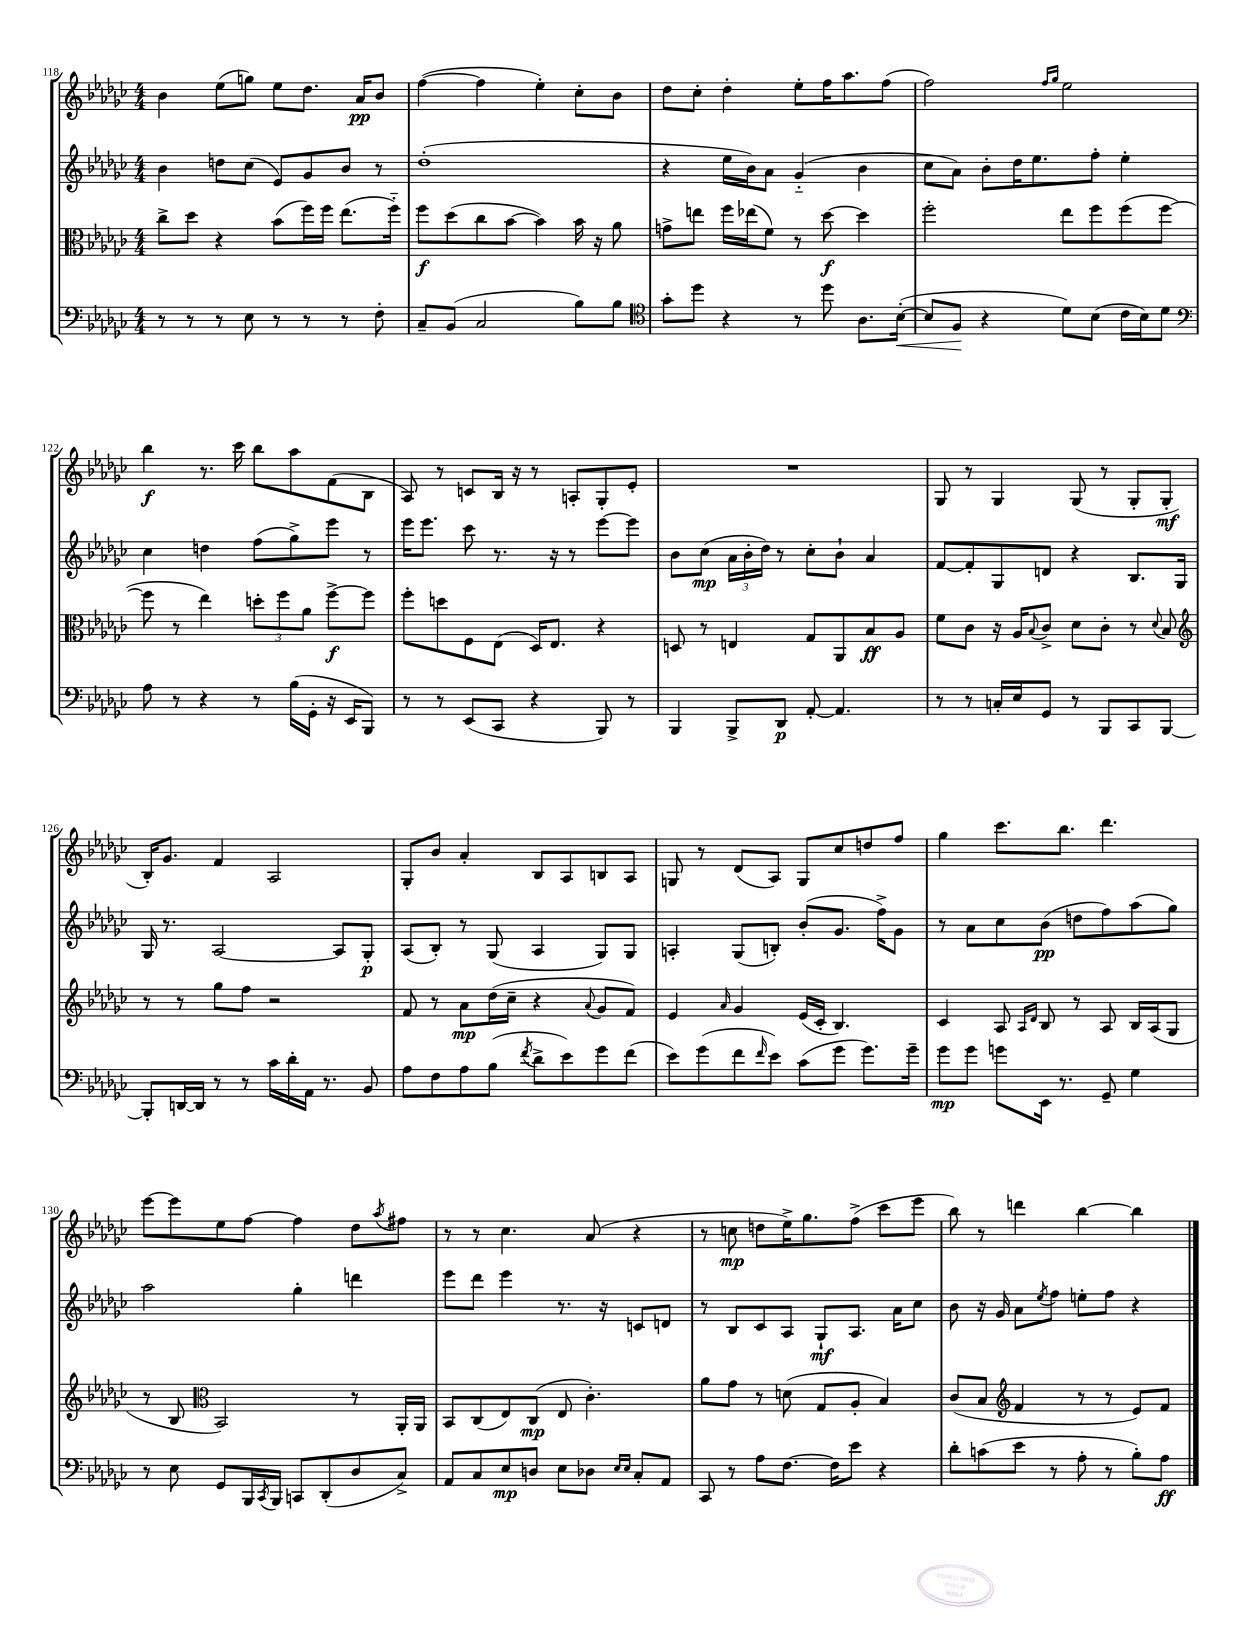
<<
\new StaffGroup <<
\new Staff = "s0" {
    \clef treble \key ges \major \numericTimeSignature \time 4/4
    bes'4 ees''8( g''8) ees''8 des''8. aes'16\pp bes'8 |
    f''4~( f''4 ees''4-.) ces''8-. bes'8 |
    des''8 ces''8-. des''4-. ees''8-. f''16 aes''8. f''8( |
    f''2) \grace { f''16 ges''16 } ees''2 |
    bes''4\f r8. ces'''16 bes''8 aes''8 f'8( bes8 |
    aes8) r8 c'8 bes16 r16 r8 a8-. ges8-. ees'8-. |
    R1 |
    ges8 r8 ges4 ges8( r8 ges8-. ges8-.\mf |
    bes16-.) ges'8. f'4 aes2 |
    ges8-. bes'8 aes'4-. bes8 aes8 b8 aes8 |
    g8 r8 des'8( aes8) g8 ces''8 d''8 f''8 |
    ges''4 ces'''8. bes''8. des'''4. |
    ees'''8~ ees'''8 ees''8 f''8~ f''4 des''8 \acciaccatura { aes''8 } fis''8 |
    r8 r8 ces''4. aes'8( r4 |
    r8 c''8\mp d''8 ees''16->) ges''8. f''8->( ces'''8 ees'''8 |
    bes''8) r8 d'''4 bes''4~ bes''4 \bar "|." |
}
\new Staff = "s1" {
    \clef treble \key ges \major \numericTimeSignature \time 4/4
    bes'4 d''8 ces''8( ees'8) ges'8 bes'8 r8 |
    des''1-.( |
    r4 ees''16 bes'16) aes'8 ges'4-_( bes'4 |
    ces''8 aes'8) bes'8-. des''16 ees''8. f''8-. ees''4-. |
    ces''4 d''4 f''8( ges''8->) ees'''8 r8 |
    ees'''16 ees'''8. ces'''8 r8. r16 r8 ees'''8~ ees'''8 |
    bes'8 ces''8\mp( \tuplet 3/2 { aes'16 bes'16-. des''16) } r8 ces''8-. bes'8-! aes'4 |
    f'8~ f'8-. ges8 d'8 r4 bes8. ges16 |
    ges16 r8. aes2~ aes8 ges8-.\p |
    aes8( bes8-.) r8 ges8( aes4 ges8) ges8 |
    a4-. ges8( b8-.) bes'8-.( ges'8. f''16->) ges'8 |
    r8 aes'8 ces''8 bes'8\pp( d''8 f''8) aes''8( ges''8) |
    aes''2 ges''4-. d'''4 |
    ees'''8 des'''8 ees'''4 r8. r16 c'8 d'8 |
    r8 bes8 ces'8 aes8 ges8-!\mf aes8. aes'16 ces''8 |
    bes'8 r16 ges'16 aes'8 \acciaccatura { ees''8 } f''8 e''8-. f''8 r4 \bar "|." |
}
\new Staff = "s2" {
    \clef alto \key ges \major \numericTimeSignature \time 4/4
    ces''8-> des''8 r4 bes'8( f''16) f''16 ees''8.( f''16-_) |
    f''8\f des''8( ces''8 bes'8~ bes'4) bes'16 r16 aes'8 |
    g'8-> e''8 f''16 ees''16( f'8) r8 des''8~\f des''4 |
    f''2-. ees''8 f''8 f''8( f''8~ |
    f''8 r8 ees''4) \tuplet 3/2 { d''8-. f''8 aes'8 } f''8~->\f f''8 |
    f''8-. d''8 f8 ees8( des16) ees8. r4 |
    d8 r8 e4 ges8 aes,8 bes8\ff aes8 |
    f'8 ces'8 r16 aes16 \appoggiatura { bes8 } ces'8-> des'8 ces'8-. r8 \appoggiatura { des'8 } bes8 |
    \clef treble r8 r8 ges''8 f''8 r2 |
    f'8 r8 aes'8\mp des''16( ces''16-- r4 \appoggiatura { aes'8 } ges'8 f'8) |
    ees'4 \grace { aes'16 } ges'4 ees'16( ces'16-. bes4.) |
    ces'4 aes8 \grace { aes16 des'16 } bes8 r8 aes8 bes16 aes16( ges8 |
    r8 bes8 \clef alto bes,2) r8 aes,16-. aes,16 |
    bes,8 ces8( ees8) ces8\mp( ees8 ces'4.-.) |
    aes'8 ges'8 r8 d'8( ges8 aes8-. bes4) |
    ces'8( bes8 \clef treble f'4 r8 r8 ees'8) f'8 \bar "|." |
}
\new Staff = "s3" {
    \clef bass \key ges \major \numericTimeSignature \time 4/4
    r8 r8 r8 ees8 r8 r8 r8 f8-. |
    ces8-- bes,8( ces2 bes8) bes8 |
    \clef tenor ges'8-. des''8 r4 r8 des''8 aes8. bes16~-.\<( |
    bes8 f8\! r4 des'8) bes8( ces'16 bes16) des'8 |
    \clef bass aes8 r8 r4 r8 bes16( ges,16-. r16 ees,16 bes,,8) |
    r8 r8 ees,8( ces,8 r4 bes,,8) r8 |
    bes,,4 bes,,8-> des,8\p aes,8~-. aes,4. |
    r8 r8 c16-. ees16 ges,8 r8 bes,,8 ces,8 bes,,8~ |
    bes,,8-. d,16~ d,16 r8 r8 ces'16 des'16-. aes,16 r8. bes,8 |
    aes8 f8 aes8 bes8( \acciaccatura { f'8 } des'8-> ees'8) ges'8 f'8( |
    ees'8) ges'8( f'8 \grace { f'16 } ees'8) ces'8( ges'8 ges'8.) ges'16-- |
    ges'8\mp ges'8 g'8 ees,16 r8. ges,8-- ges4 |
    r8 ees8 ges,8 bes,,16 \acciaccatura { ces,8 } bes,,16 c,8 des,8-.( des8 ces8->) |
    aes,8 ces8 ees8\mp d8 ees8 des8 \grace { ees16 ees16 } ces8-. aes,8 |
    ces,8 r8 aes8 f8.~ f16 ees'8 r4 |
    des'8-. c'8( ees'8 r8 aes8-. r8 bes8-.) aes8\ff \bar "|." |
}
>>
>>
\layout { \context { \Score currentBarNumber = #118 } }
